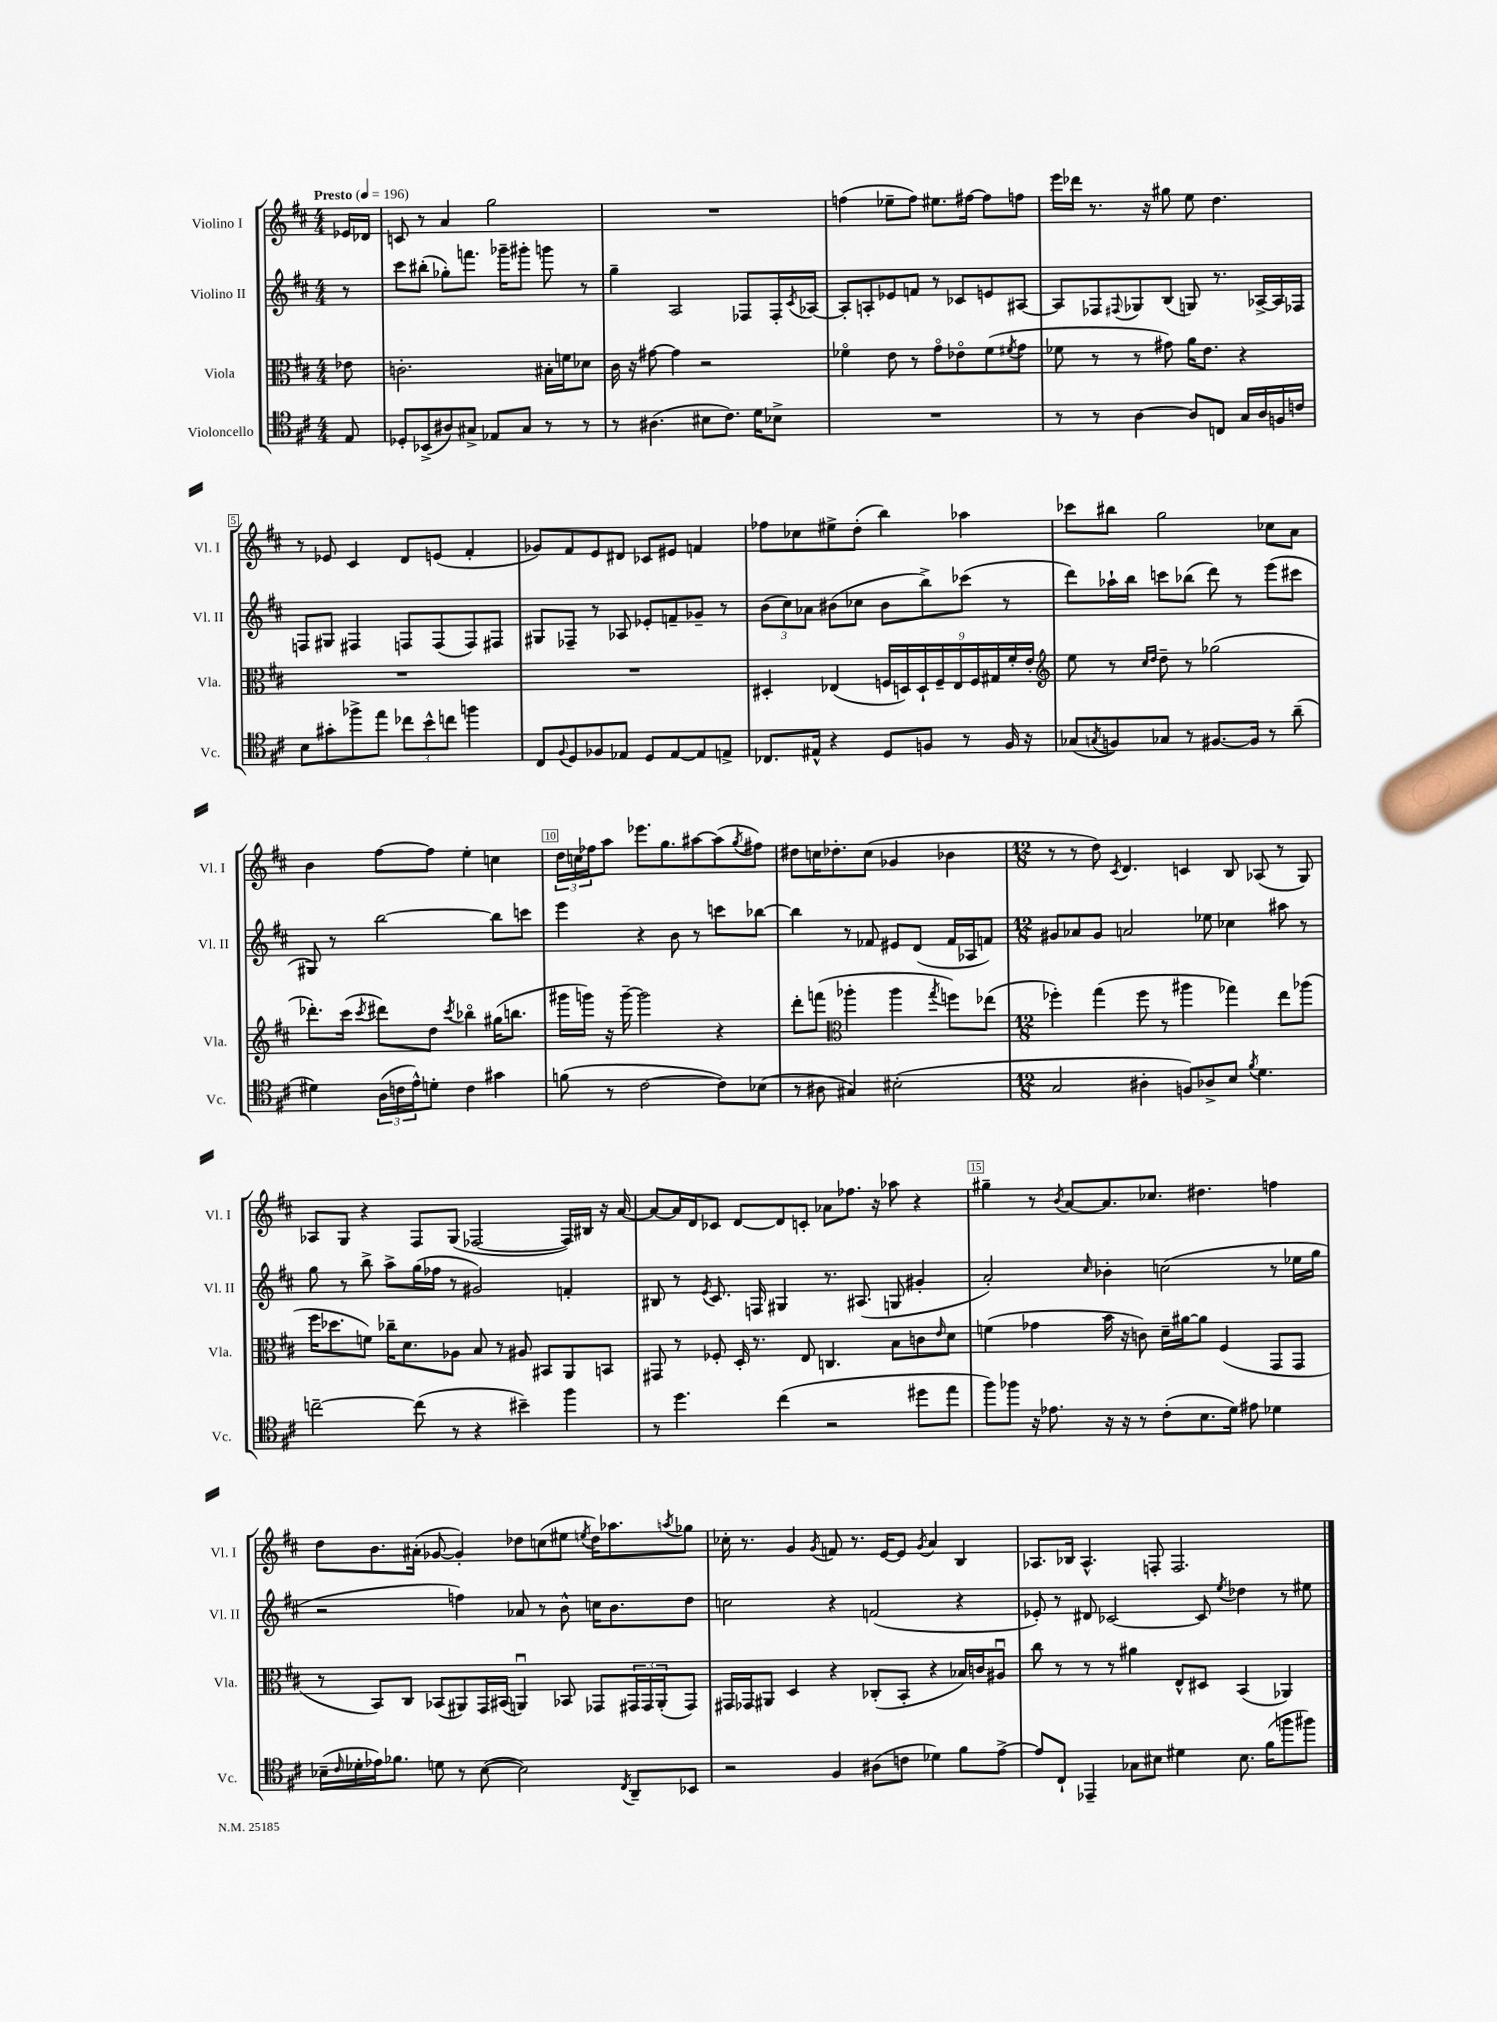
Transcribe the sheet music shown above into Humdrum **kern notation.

**kern	**kern	**kern	**kern
*staff4	*staff3	*staff2	*staff1
*clefC4	*clefC3	*clefG2	*clefG2
*k[f#c#]	*k[f#c#]	*k[f#c#]	*k[f#c#]
*M4/4	*M4/4	*M4/4	*M4/4
*MM196	*MM196	*MM196	*MM196
8E/	8e-\	8r	16e-/LL
.	.	.	16d-/JJ
=	=	=	=
8D-'/L	2.c'\	8ccc#\L	8c/
(8BB-^/	.	(8bb#'\J	8r
8A#/)	.	8gg-'\L)	4a/
8G#^/J	.	8.fff\J	.
8E-/L	.	.	2gg\
.	.	16ggg-~\LK	.
8G#/J	.	8ggg#'\J	.
8r	16B#'\LL	8ggg\	.
.	16f\J	.	.
8r	8d-\J	8r	.
=	=	=	=
8r	16c#\	4gg~\	1r
.	16r	.	.
(4.A#\	[8g#\	.	.
.	4g#\]	2A/	.
8B#\L	2r	.	.
8.c#\J)	.	.	.
.	.	8F-/L	.
16d\LK	.	.	.
8B-^\J	.	16F-'/L	.
.	.	8qc#/	.
.	.	[16A-/JJ	.
=	=	=	=
1r	4f-o\	8A-'/]L	(4ff\
.	.	8A'/	.
.	8e\	8e-/	8ee-~\L
.	8r	8f/J	8ff\J)
.	8go\L	8r	8.ee#\L
.	8e-o\	8c-/L	.
.	.	.	[16ff#\Jk
.	(8f-\	8e/	8ff#\]L
.	8qf#/	.	.
.	8g\J	[8A#/J	8ff\J
=	=	=	=
8r	8f-\	8A#/]L	16eee\LL
.	.	.	16ddd-\JJ
8r	8r	8F-/	8.r
.	.	8qqF#/	.
[4A\	8r	8G-/	.
.	.	.	16r
.	8g#\)	(8B/J	8gg#\
8A/]L	16a\LK	8G/)	8ee\
.	8.e\J	.	.
8C/J	.	8.r	4.dd\
16G/LL	4r	.	.
16A/	.	[16A-^/LL	.
16F/	.	16A-/]	.
16c/JJ	.	16F-/JJ	.
=	=	=	=
8B\L	1r	8F/L	8r
8g#'\	.	8G#/J	8e-/
8ff-^\	.	4F#/	4c#/
8ee\J	.	.	.
12cc-\L	.	8F/L	8d/L
12b^^\	.	.	.
.	.	(8F/	(8e/J
12cc\J	.	.	.
4ff\	.	8F/)	4f#'/
.	.	8F#/J	.
=	=	=	=
8C#/L	1r	8G#/L	8g-/L)
8qqF#/	.	.	.
8D/	.	8F-~/J	8f#/
8F-/	.	8r	8e/
8E-/J	.	8A-/	8d#/J
8D/L	.	8e-'/L	8c-/L
[8E-/	.	8f~/	8e#/J
8E-/]	.	8g-~/J	4f/
8E^/J	.	8r	.
=	=	=	=
8.C-/L	4D#'/	(12b\L	8ff-\L
.	.	12cc#\)	.
.	.	.	8cc-\
.	.	12a-\J	.
16E#^^/Jk	.	.	.
4r	(4E-/	(8b#\L	8ee#^\
.	.	8cc-\J	(8dd'\J
8D/L	18F/LL	8b#\L	4bb\)
.	18D/)	.	.
.	18D`/	.	.
8F/J	.	8bb^\)	.
.	18F~/	.	.
.	18E-/	.	.
8r	.	(8ccc-\J	4aa-\
.	18F/	.	.
.	18G#/	.	.
16F/	.	8r	.
.	18f#'/	.	.
16r	.	.	.
.	18e'/JJ	.	.
=	=	=	=
*	*clefG2	*	*
(8G-/L	8ee\	8ddd\L)	8ccc-\L
8qG/	.	.	.
8F/)	8r	16aa-`\L	8bb#\J
.	.	16bb\JJ	.
.	16qqcc#/LL	.	.
.	16qqdd/JJ	.	.
8G-/J	8dd~\	8ccc\L	2gg\
8r	8r	(8bb-\J	.
[8.F#/L	(2gg-\	8ddd\)	.
.	.	8r	.
16F#/]Jk	.	.	.
8r	.	(8eee\L	8cc-\L
(8a~\	.	8ccc#\J	8a\J
=	=	=	=
4d#\)	8.ddd-'\L)	8G#/)	4b\
.	.	8r	.
.	(16ccc#\Jk	.	.
.	8qccc#/	.	.
(24A\LL	8ddd#\L)	[2bb\	[8ff#\L
24c\	.	.	.
24e^^\J)	.	.	.
8d'\J	8dd\J	.	8ff#\]J
.	8qccc#/	.	.
4c\	4bb-o\	.	4ee'\
4g#\	(16gg#\LK	8bb\]L	4cc\
.	8.bb\J	.	.
.	.	8ccc\J	.
=	=	=	=
(8f\	16ggg#\LL	4eee\	24dd\LL
.	.	.	24cc\
.	16ggg\JJ)	.	.
.	.	.	24ff-\J
8r	16r	.	8aa\J
.	[16ggg~\	.	.
[2c#\	2ggg\]	4r	8.eee-\L
.	.	.	8.gg\
.	.	8b\	.
.	.	8r	[8aa#\
8c#\]L)	4r	8ccc\L	(8aa#\]
.	.	.	8qgg/
(8B-\J	.	[8bb-\J	8ff#\J)
=	=	=	=
8r	8ddd'\L	4bb-\]	8dd#\L
8A#\	(8fff\J	.	16cc\K
.	.	.	8.dd-'\
*	*clefC3	*	*
4G#/)	4aa-'\	8r	.
.	.	8f-/	(8cc\J
(2B#'\	4aa-\	8e#/L	4g-/
.	.	(8d/J	.
.	8qgg/	.	.
.	8ff\L)	16f-/LL	4b-\
.	.	16A-/J	.
.	(8ee-\J	8f/J)	.
=	=	=	=
*M12/8	*M12/8	*M12/8	*M12/8
2G/	4ff-'\)	8g#/L	8r
.	.	8a-/	8r
.	(4gg\	8g#/J	8dd\)
.	.	.	8qc#/
.	.	2a/	4.d/
4A#'\	8ff-\	.	.
.	8r	.	.
8F/L)	4aa#\	.	4c/
8A-^/	.	8ee-\	.
8B/J	4gg-\)	4cc-\	8B/
8qf#/	.	.	.
4.d\	.	.	(8A-/
.	8ee\L	8aa#\	8r
.	(8aa-\J	8r	8G/)
=	=	=	=
[2cc~\	16ff#\LK	8gg\	8A-/L
.	8.dd-\	.	.
.	.	8r	8G/J
.	8f\J)	8bb^\	4r
.	16cc-~\LK	8aa^\L	.
.	8.d\	.	.
(8cc\]	.	(16gg\L	8F#/L
.	.	16ff-\JJ	.
8r	8A-\J	8r	(8G/J
4r	8B/	2g#/)	[2F-/
.	8r	.	.
4b#~\)	8A#/	.	.
.	8BB#/L	.	.
4ff#\	8AA/	4f'/	16F-/]LL)
.	.	.	16B#/JJ
.	8BB/J	.	16r
.	.	.	[16a/
=	=	=	=
8r	8GG#/	8B#/	8a/_L
4.dd\	8r	8r	16a/]L
.	.	.	16d/J
.	.	8qe/	.
.	8F-'/	8.c#/	8c-/J
.	16D'/	.	[8d/L
.	8.r	16F/	.
(4cc#\	.	4G#/	8d/]
.	8E/	.	8c'/J
2r	4.C/	8.r	8a-\L
.	.	.	8.ff-\J
.	.	(8.A#/	.
.	.	.	16r
.	8B\L	8G/	8aa-\
8dd#\L	8c\	4g#'/	4r
.	16qqe/	.	.
8ee\J	8d\J	.	.
=	=	=	=
8ff#\L)	(4f\	2a'/)	4gg#~\
8ff-\J	.	.	.
16r	4g-\	.	8r
8.e-\	.	.	.
.	.	.	8qb/
.	.	.	[8a/L
.	.	16qqcc#/	.
16r	16b\	4b-'\	8.a/]
16r	16r	.	.
8r	8c\)	.	.
.	.	.	8.cc-/J
(8c#'\L	16d~\LL	(2cc\	.
.	[16a#\J	.	.
8.B\	8a#\]J	.	4.dd#\
.	(4F#/	.	.
16d\Jk)	.	.	.
8e#\	.	.	.
4d-\	8GG/L	8r	4ff\
.	8GG/J	16ee-\LL	.
.	.	16gg\JJ	.
=	=	=	=
(16B-~\LL	8r	2r	8dd\L
16qqc#/	.	.	.
16d-'\	.	.	.
16e-\J)	8BB/L)	.	8.b\
8.f-\J	.	.	.
.	8C#/J	.	.
.	.	.	(16a#'\Jk
8d\	(8BB-/L	.	[8g-/
8r	8AA#/)	4ff\)	4g-'/])
([8B-\	16GG/L	.	.
.	(16BB#/JJ	.	.
2B-\])	4AAu/)	8a-/	8dd-\L
.	.	8r	(8cc\
.	8BB-/	8b^^\	8ee#\J
.	.	.	8qee/
.	8GG-/L	16cc\LK	16dd-\LK)
.	.	8.b\	8.aa-\
8qC#/	.	.	.
8AA~/L	24GG#/L	.	.
.	24GG#/	.	.
.	(24AA'/J	.	.
.	.	.	8qaa/
8BB-/J	8GG#/J)	8dd\J	8gg-\J
=	=	=	=
2r	16GG#/LL	2cc\	16cc-'\
.	16GG-/J	.	8.r
.	8AA#/J	.	.
.	4D/	.	4g/
.	.	.	8qg/
4F#/	4r	4r	8f/
.	.	.	8.r
(8A#\L	(8C-'/L	(2f/	.
.	.	.	[16e/LK
8c\J	8BB'/J	.	8e/]J
.	.	.	8qg/
4d-\)	4r	.	4a/
8f#\L	16B-/LL)	4r	4B/
.	16c/J	.	.
[8e^\J	8A#u/J	.	.
=	=	=	=
8e/]L	8cc#\	8e-'/)	8.A-/L
8C#`/J	8r	8r	.
.	.	.	16B-/Jk
4EE-~/	8r	8d#/	4.A-^^/
.	8r	[2c-/	.
8G-\L	4a#\	.	.
8B#\J	.	.	8F'/
4d#\	8E^^/L	.	2.F/
.	8D#/J	8c-/]	.
.	.	8qee/	.
8.B#\	(4BB/	4dd-\	.
(16f#\LK	.	.	.
8ff\	4AA-/)	8r	.
8ff#\J)	.	8ee#\	.
==	==	==	==
*-	*-	*-	*-
